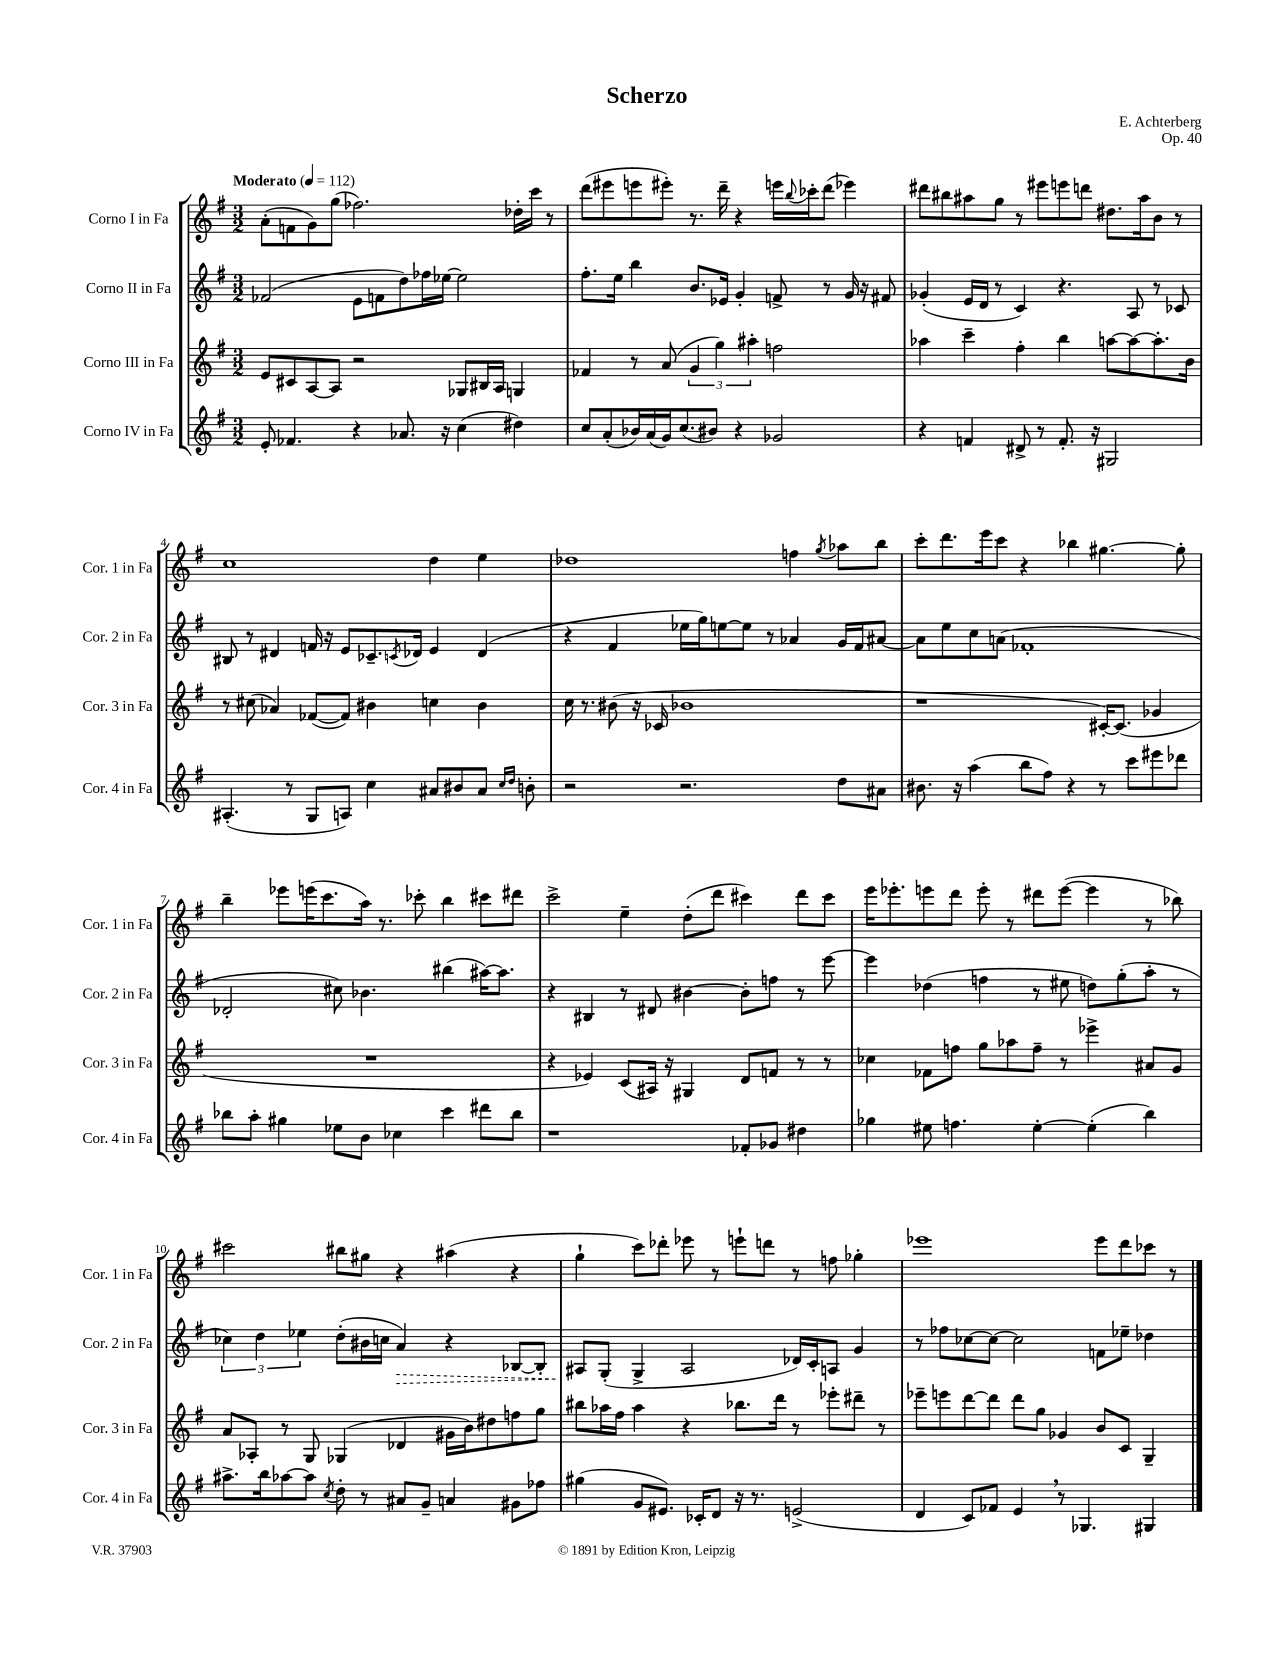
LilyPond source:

\header { title = "Scherzo" composer = "E. Achterberg" opus = "Op. 40" }
<<
\new StaffGroup <<
\new Staff = "s0" \with { instrumentName = "Corno I in Fa" shortInstrumentName = "Cor. 1 in Fa" } {
    \clef treble \key g \major \numericTimeSignature \time 3/2 \tempo "Moderato" 4 = 112
    a'8-.( f'8 g'8) g''8( fes''2.) des''16-. c'''16 r8 |
    d'''8( eis'''8 e'''8 eis'''8-.) r8. d'''16-- r4 e'''16 \appoggiatura { b''8 } ces'''16-. d'''8( ees'''4) |
    dis'''8 bis''8 ais''8 g''8 r8 eis'''8 e'''8 d'''8 dis''8. ais''16 b'8 r8 |
    c''1 d''4 e''4 |
    des''1 f''4 \acciaccatura { g''8 } aes''8 b''8 |
    c'''8-. d'''8. e'''16 c'''8 r4 bes''4 gis''4.~ gis''8-. |
    b''4-- ees'''8 e'''16( c'''8. a''16) r8. ces'''8-. b''4 cis'''8 dis'''8 |
    c'''2-> e''4-- d''8-.( d'''8 cis'''4) d'''8 cis'''8 |
    e'''16 ees'''8.-. e'''8 d'''8 e'''8-. r8 dis'''8 e'''8~( e'''4 r8 bes''8) |
    cis'''2 bis''8 gis''8 r4 ais''4( r4 |
    g''4-! c'''8) des'''8-. ees'''8 r8 e'''8-! d'''8 r8 f''8 ges''4-. |
    ees'''1 ees'''8 d'''8 ces'''8 r8 \bar "|." |
}
\new Staff = "s1" \with { instrumentName = "Corno II in Fa" shortInstrumentName = "Cor. 2 in Fa" } {
    \clef treble \key g \major \numericTimeSignature \time 3/2
    fes'2( e'8 f'8 d''8) fes''16 ees''16~ ees''2 |
    fis''8.-. e''16 b''4 b'8. ees'16 g'4-. f'8-> r8 g'16 r16 fis'8 |
    ges'4-.( e'16 d'16 r8 c'4) r4. a8 r8 ces'8 |
    bis8 r8 dis'4 f'16 r16 e'8 ces'8.-- \acciaccatura { c'8 } des'16 e'4 des'4( |
    r4 fis'4 ees''16 g''16) e''8~ e''8 r8 aes'4 g'16 fis'16 ais'8~ |
    ais'8 e''8 c''8 a'8( fes'1-. |
    des'2-. cis''8) bes'4. bis''4( ais''16~) ais''8. |
    r4 bis4 r8 dis'8 bis'4~ bis'8-. f''8 r8 e'''8~ |
    e'''4 des''4( f''4 r8 eis''8 d''8) g''8-.( a''8-. r8 |
    \tuplet 3/2 { ces''4) d''4 ees''4 } d''8-.( bis'16 c''16 \once \override Hairpin.style = #'dashed-line a'4\>) r4 bes8~ bes8-. |
    ais8\! g8-.( g4-> ais2 des'16) c'16-. a8 g'4 |
    r8 fes''8 ces''8~ ces''8~ ces''2 f'8 ees''8-- des''4 \bar "|." |
}
\new Staff = "s2" \with { instrumentName = "Corno III in Fa" shortInstrumentName = "Cor. 3 in Fa" } {
    \clef treble \key g \major \numericTimeSignature \time 3/2
    e'8 cis'8 a8~ a8 r2 ges8 bis16 a16 g4 |
    fes'4 r8 a'8( \tuplet 3/2 { g'4 g''4) ais''4-. } f''2 |
    aes''4 c'''4-- fis''4-. b''4 a''8~ a''8~ a''8.-. b'16 |
    r8 cis''8( aes'4) fes'8~( fes'8) bis'4 c''4 bis'4 |
    c''16 r8. bis'8( r16 ces'16 bes'1 |
    r1 cis'16~-.) cis'8.( ges'4 |
    R1. |
    r4 ees'4) c'8( ais16) r16 gis4 d'8 f'8 r8 r8 |
    ces''4 fes'8 f''8 g''8 aes''8 f''8-- r8 ees'''4-> ais'8 g'8 |
    a'8 aes8-. r8 g8 ges4( des'4 gis'16 b'16) dis''8 f''8 g''8 |
    bis''8 aes''16 fis''16 aes''4 r4 bes''8. d'''16 r8 ees'''8-. dis'''8-- r8 |
    ees'''8-- e'''8 d'''8~ d'''8 d'''8 g''8 ges'4 b'8 c'8 g4-- \bar "|." |
}
\new Staff = "s3" \with { instrumentName = "Corno IV in Fa" shortInstrumentName = "Cor. 4 in Fa" } {
    \clef treble \key g \major \numericTimeSignature \time 3/2
    e'8-. fes'4. r4 aes'8. r16 c''4( dis''4) |
    c''8 a'8-.( bes'16) a'16( g'16) c''8.( bis'8) r4 ges'2 |
    r4 f'4 dis'8-> r8 f'8.-. r16 gis2 |
    ais4.-.( r8 g8 a8) c''4 ais'8 bis'8 ais'8 \grace { c''16 d''16 } b'8-. |
    r2 r2. d''8 ais'8 |
    bis'8. r16 a''4( b''8 fis''8) r4 r8 c'''8 eis'''8 des'''8 |
    bes''8 a''8-. gis''4 ees''8 b'8 ces''4 c'''4 dis'''8 bes''8 |
    r1 fes'8-. ges'8 dis''4 |
    ges''4 eis''8 f''4. eis''4~-. eis''4-.( b''4) |
    ais''8.-> b''16 aes''8~ aes''8 \acciaccatura { c''8 } d''8-. r8 ais'8 g'8-- a'4 gis'8 fes''8 |
    gis''4( g'8 eis'8.) ces'16-. d'8 r16 r8. e'2->( |
    d'4 c'8) fes'8 e'4 \breathe r8 ges4. gis4 \bar "|." |
}
>>
>>
